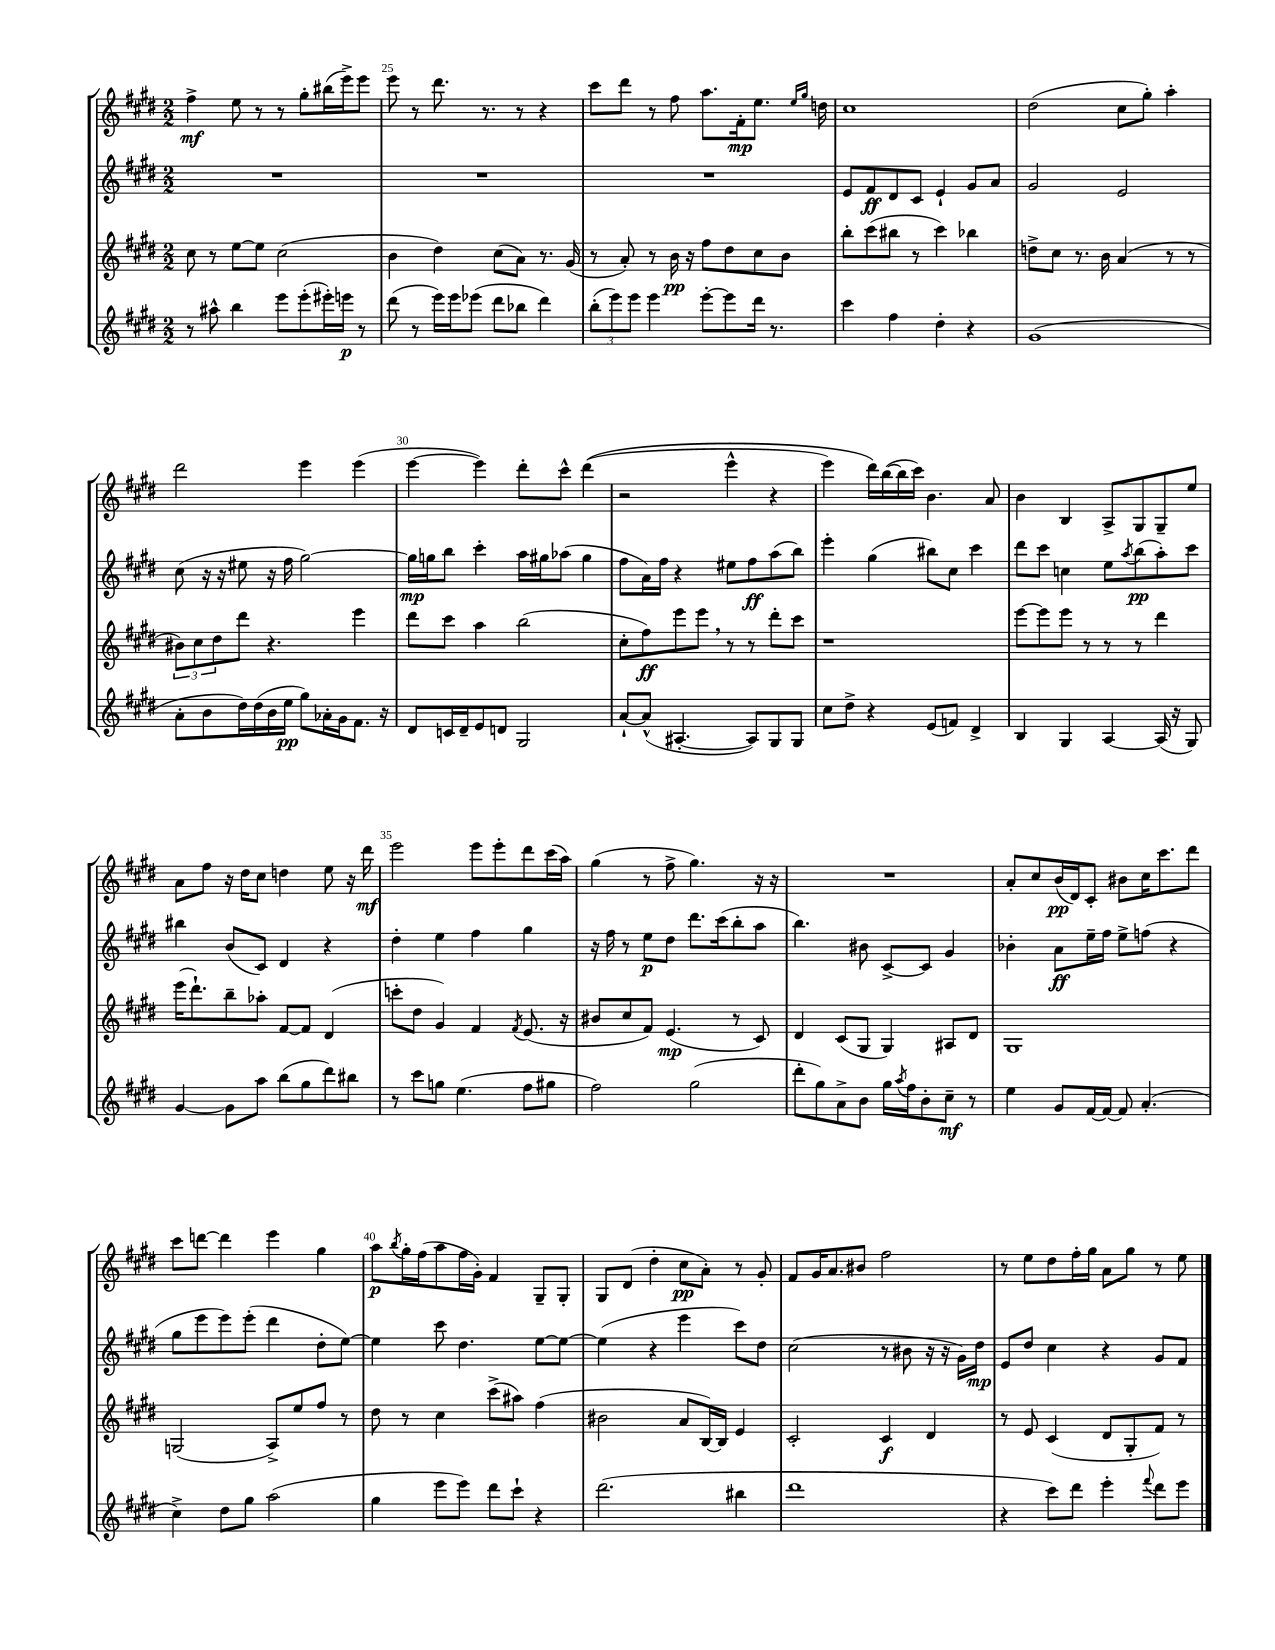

**kern	**kern	**kern	**kern
*staff4	*staff3	*staff2	*staff1
*clefG2	*clefG2	*clefG2	*clefG2
*k[f#c#g#d#]	*k[f#c#g#d#]	*k[f#c#g#d#]	*k[f#c#g#d#]
*M2/2	*M2/2	*M2/2	*M2/2
8r	8cc#	1r	4ff#^
8aa#^^	8r	.	.
4bb	[8ee	.	8ee
.	8ee]	.	8r
8eee	(2cc#	.	8r
(8eee'	.	.	8gg#'
16eee#')	.	.	(16bb#
16eee	.	.	16eee^)
8r	.	.	8eee
=	=	=	=
(8ddd#	4b	1r	8eee
8r	.	.	8r
16eee)	4dd#)	.	8.ddd#
16eee	.	.	.
(8eee-	.	.	.
.	.	.	8.r
8ddd#	(8cc#	.	.
8bb-	8a)	.	8r
4ddd#)	8.r	.	4r
.	(16g#	.	.
=	=	=	=
(12bb'	8r	1r	8ccc#
12eee)	.	.	.
.	8a')	.	8ddd#
12eee	.	.	.
4eee	8r	.	8r
.	16b	.	8ff#
.	16r	.	.
[8eee'	8ff#	.	8.aa
8eee]	8dd#	.	.
.	.	.	16f#'
16ddd#	8cc#	.	8.ee
8.r	.	.	.
.	8b	.	.
.	.	.	16qqee
.	.	.	16qqgg#
.	.	.	16dd
=	=	=	=
4ccc#	8bb'	8e	1cc#
.	(8ccc#	8f#	.
4ff#	8bb#	8d#	.
.	8r	8c#	.
4dd#'	4ccc#)	4e`	.
4r	4bb-	8g#	.
.	.	8a	.
=	=	=	=
(1g#	8dd^	2g#	(2dd#
.	8cc#	.	.
.	8.r	.	.
.	16b	.	.
.	(4a	2e	8cc#
.	.	.	8gg#')
.	8r	.	4aa'
.	8r	.	.
=	=	=	=
8a'	12b#)	(8cc#	2ddd#
.	12cc#	.	.
8b	.	16r	.
.	12dd#	.	.
.	.	16r	.
16dd#)	8ddd#	8ee#	.
(16dd#	.	.	.
16b	4.r	16r	.
16ee	.	16ff#	.
8gg#)	.	[2gg#)	4eee
16a-'	.	.	.
16g#	.	.	.
8.f#	4eee	.	(4eee
16r	.	.	.
=	=	=	=
8d#	8ddd#	16gg#]	[4eee
.	.	16gg	.
16c	8ccc#	8bb	.
16d#~	.	.	.
8e	4aa	4ccc#'	4eee])
8d	.	.	.
2G#	(2bb	16aa	8ddd#'
.	.	16gg#	.
.	.	(8aa-	8ccc#^^
.	.	4gg#	&((4ddd#
=	=	=	=
[8a`	8cc#'	8ff#	2r
(8a^^]	8ff#)	16a)	.
.	.	16ff#	.
[4.A#'	8eee	4r	.
.	8eee	.	.
.	8r	8ee#	4eee^^
8A#])	8r	8ff#	.
8G#	8ddd#'	(8aa	4r
8G#	8ccc#	8bb)	.
=	=	=	=
8cc#	1r	4eee'	4eee)
8dd#^	.	.	.
4r	.	(4gg#	16ddd#&)
.	.	.	([16bb
.	.	.	16bb]
.	.	.	16ccc#)
(8e	.	8bb#)	4.b
8f)	.	8cc#	.
4d#^	.	4ccc#	.
.	.	.	8a
=	=	=	=
4B	[8eee	8ddd#	4b
.	8eee]	8ccc#	.
4G#	8eee	4cc	4B
.	8r	.	.
[4A	8r	8ee	8A^
.	.	8qaa	.
.	8r	(8bb	8G#
(16A]	4ddd#	8aa')	8G#~
16r	.	.	.
8G#)	.	8ccc#	8ee
=	=	=	=
[4g#	(16eee	4bb#	8a
.	8.ddd#`)	.	.
.	.	.	8ff#
8g#]	8bb~	(8b	16r
.	.	.	16dd#
8aa	8aa-'	8c#)	8cc#
(8bb	[8f#	4d#	4dd
8gg#	8f#]	.	.
8ddd#)	(4d#	4r	8ee
8bb#	.	.	16r
.	.	.	16ddd#
=	=	=	=
8r	8ccc'	4dd#'	2eee
8ccc#	8dd#	.	.
8gg	4g#)	4ee	.
(4.ee	.	.	.
.	4f#	4ff#	8eee
.	.	.	8eee'
.	8qf#	.	.
8ff#	(8.e	4gg#	8ddd#
8gg#	.	.	(16ccc#
.	16r	.	16aa)
=	=	=	=
2ff#)	8b#	16r	(4gg#
.	.	16ff#	.
.	8cc#	8r	.
.	8f#)	8ee	8r
.	(4.e	8dd#	8ff#^
(2gg#	.	8.ddd#	4.gg#)
.	.	(16ccc#	.
.	8r	8bb'	.
.	8c#)	8aa	16r
.	.	.	16r
=	=	=	=
8ddd#'	4d#	4.bb)	1r
8gg#)	.	.	.
8a^	(8c#	.	.
8b	8G#	8b#	.
16gg#	4G#)	[8c#^	.
8qaa	.	.	.
16ff#	.	.	.
8b'	.	8c#]	.
8cc#~	8A#	4g#	.
8r	8d#	.	.
=	=	=	=
4ee	1G#	4b-'	8a'
.	.	.	8cc#
8g#	.	8a	(16b
.	.	.	16d#)
[16f#	.	16ee~	8c#'
16f#_	.	16ff#	.
8f#]	.	8ee^	8b#
(4.a'	.	(8ff	16cc#
.	.	.	8.ccc#
.	.	4r	.
.	.	.	8ddd#
=	=	=	=
4cc#^)	(2G	8gg#	8ccc#
.	.	8eee	[8ddd
8dd#	.	8eee)	4ddd]
8gg#	.	(8eee'	.
(2aa	8A^)	4ddd#	4eee
.	8ee	.	.
.	8ff#	8dd#'	4gg#
.	8r	[8ee)	.
=	=	=	=
4gg#	8dd#	4ee]	8aa
.	.	.	8qbb
.	8r	.	16gg#'
.	.	.	(16ff#
8eee	4cc#	8ccc#	8aa
8eee)	.	4.dd#	16ff#
.	.	.	16g#')
8ddd#	(8ccc#^	.	4f#
8ccc#`	8aa#)	.	.
4r	(4ff#	[8ee	8G#~
.	.	8ee_	8G#'
=	=	=	=
(2.ddd#	2b#	(4ee]	8G#
.	.	.	(8d#
.	.	4r	4dd#'
.	8a	4eee	8cc#
.	[16B)	.	8a')
.	16B]	.	.
4bb#	4e	8ccc#)	8r
.	.	8dd#	8g#'
=	=	=	=
1ddd#	2c#'	(2cc#	8f#
.	.	.	16g#
.	.	.	8.a
.	.	.	8b#
.	4c#	8r	2ff#
.	.	8b#	.
.	4d#	16r	.
.	.	16r	.
.	.	16g#)	.
.	.	16dd#	.
=	=	=	=
4r	8r	8e	8r
.	8e	8dd#	8ee
8ccc#)	(4c#	4cc#	8dd#
8ddd#	.	.	16ff#'
.	.	.	16gg#
4eee'	8d#	4r	8a
.	8G#'	.	8gg#
8qqfff#	.	.	.
8ddd#	8f#)	8g#	8r
8eee	8r	8f#	8ee
==	==	==	==
*-	*-	*-	*-
